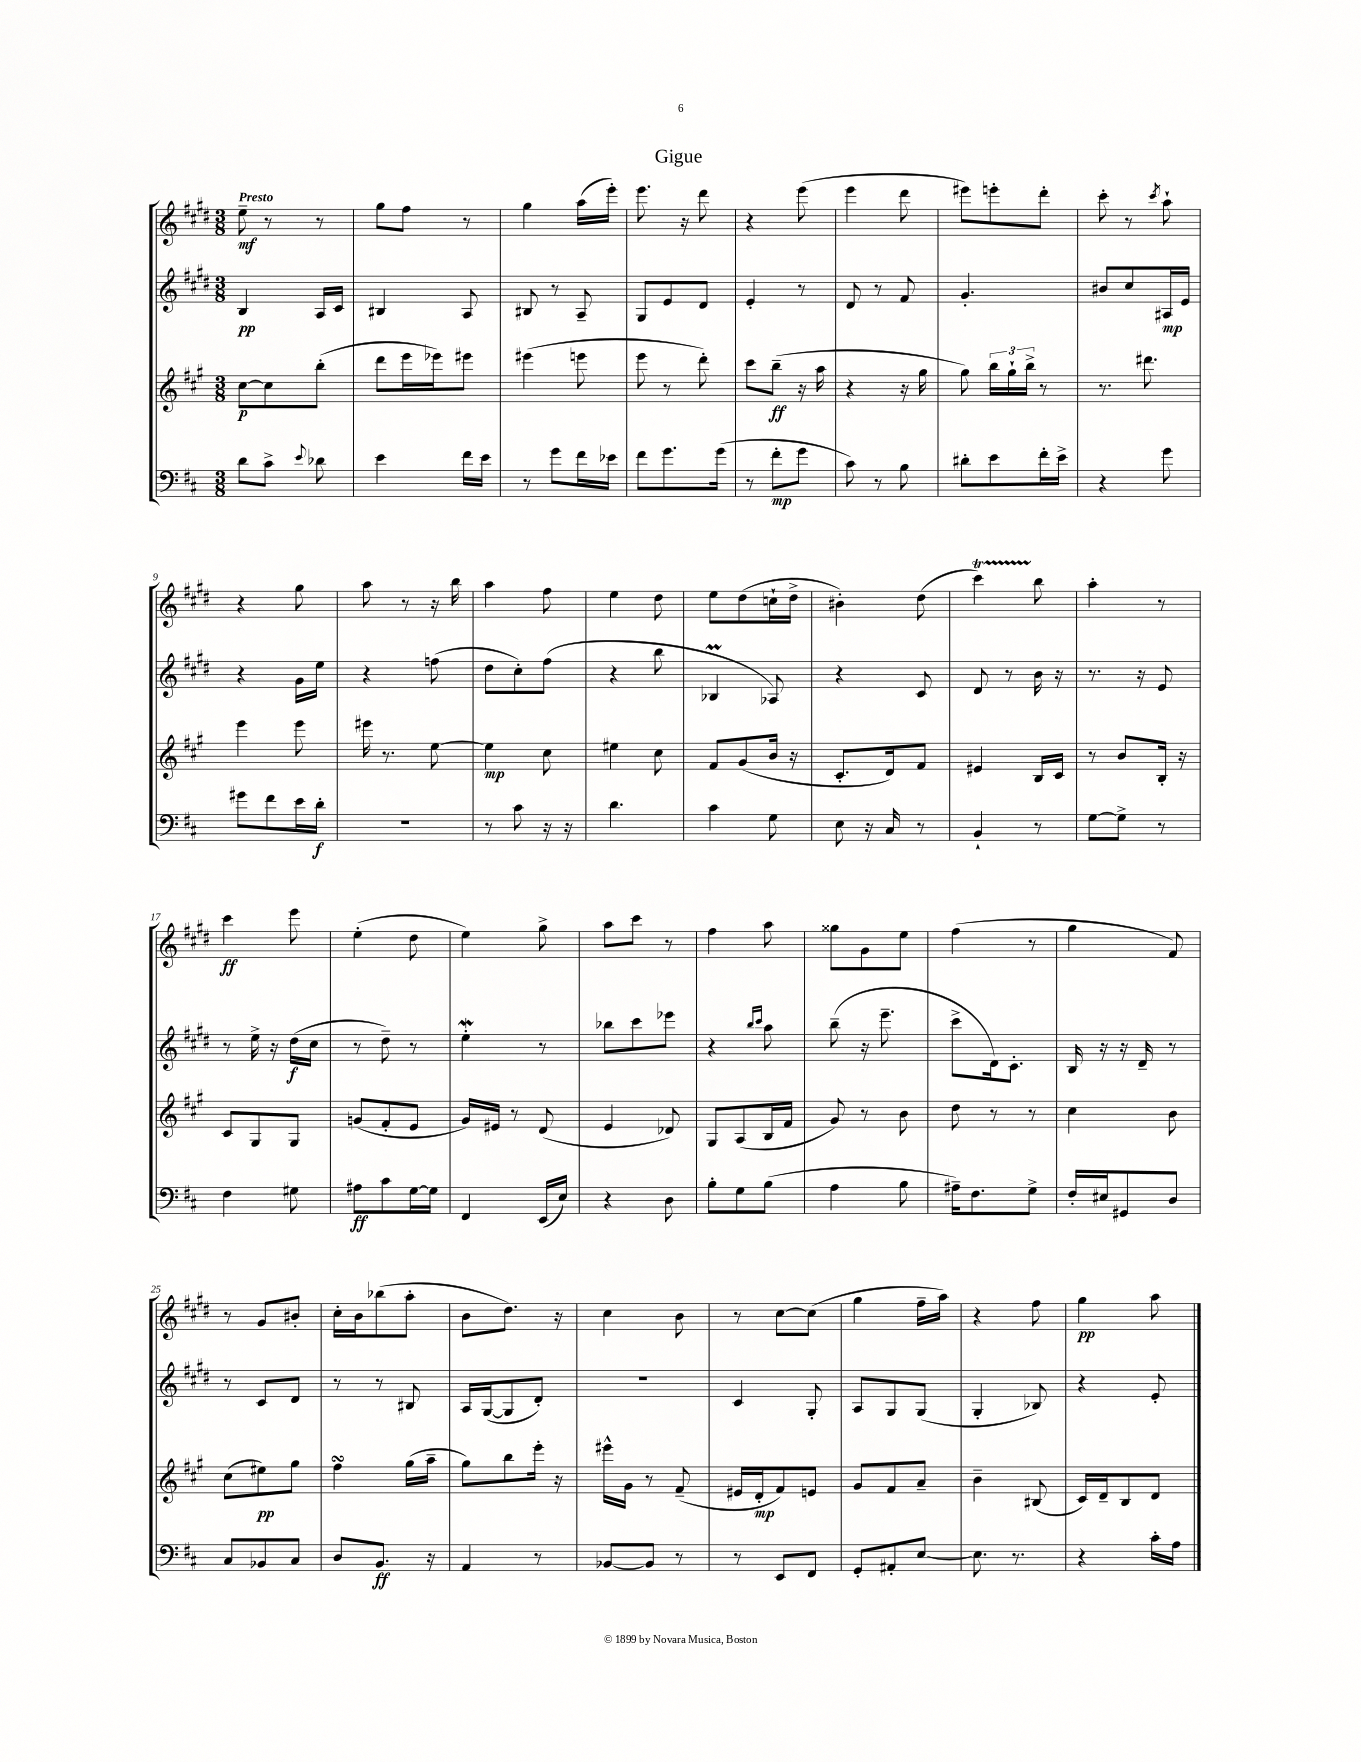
\header { title = "Gigue" }
<<
\new StaffGroup <<
\new Staff = "s0" {
    \clef treble \key e \major \numericTimeSignature \time 3/8 \tempo "Presto"
    \autoBeamOff e''8--\mf r8 r8 |
    gis''8[ fis''8] r8 |
    gis''4 a''16[( e'''16]-.) |
    e'''8. r16 dis'''8 |
    r4 e'''8( |
    e'''4 dis'''8 |
    eis'''8[) e'''8-. dis'''8]-. |
    cis'''8-. r8 \acciaccatura { cis'''8 } a''8-! |
    r4 gis''8 |
    a''8 r8 r16 b''16 |
    a''4 fis''8 |
    e''4 dis''8 |
    e''8[ dis''8( c''16-! dis''16]-> |
    bis'4-.) dis''8( |
    cis'''4\startTrillSpan) b''8\stopTrillSpan |
    a''4-. r8 |
    cis'''4\ff e'''8 |
    e''4-.( dis''8 |
    e''4) gis''8-> |
    a''8[ cis'''8] r8 |
    fis''4 a''8 |
    gisis''8[ gis'8 e''8] |
    fis''4( r8 |
    gis''4 fis'8) |
    r8 gis'8[ bis'8]-. |
    cis''16[-. b'16 bes''8( a''8]-. |
    b'8[ dis''8.]) r16 |
    cis''4 b'8 |
    r8 cis''8[~ cis''8]( |
    gis''4 fis''16[-- a''16]) |
    r4 fis''8 |
    gis''4\pp a''8 \bar "|." |
}
\new Staff = "s1" {
    \clef treble \key e \major \numericTimeSignature \time 3/8
    \autoBeamOff b4\pp a16[ cis'16] |
    bis4 a8 |
    bis8 r8 a8-- |
    gis8[ e'8 dis'8] |
    e'4-. r8 |
    dis'8 r8 fis'8 |
    gis'4.-. |
    bis'8[ cis''8 ais16\mp e'16] |
    r4 gis'16[ e''16] |
    r4 f''8( |
    dis''8[ cis''8-.) fis''8]( |
    r4 b''8 |
    bes4\prall aes8) |
    r4 cis'8 |
    dis'8 r8 b'16 r16 |
    r8. r16 e'8 |
    r8 e''16-> r16 dis''16[\f( cis''16] |
    r8 dis''8--) r8 |
    e''4-.\mordent r8 |
    bes''8[ cis'''8 ees'''8] |
    r4 \grace { b''16[ cis'''16] } a''8 |
    b''8--( r16 e'''8.-- |
    cis'''8[-> dis'16) cis'8.]-. |
    b16 r16 r16 dis'16-- r8 |
    r8 cis'8[ dis'8] |
    r8 r8 bis8 |
    a16[ gis16~( gis8 dis'8]-.) |
    R4. |
    cis'4 gis8-. |
    a8[ gis8 gis8]( |
    gis4-. bes8) |
    r4 e'8-. \bar "|." |
}
\new Staff = "s2" {
    \clef treble \key a \major \numericTimeSignature \time 3/8
    \autoBeamOff cis''8[~\p cis''8 b''8]-.( |
    d'''8[ e'''16 ees'''16) eis'''8] |
    eis'''4( e'''8 |
    e'''8 r8 d'''8-.) |
    cis'''8[ b''8]--\ff( r16 a''16 |
    r4 r16 gis''16 |
    gis''8) \tuplet 3/2 { b''16[ gis''16-! b''16]-> } r8 |
    r8. dis'''8. |
    e'''4 e'''8 |
    eis'''16 r8. e''8~ |
    e''4\mp cis''8 |
    eis''4 cis''8 |
    fis'8[ gis'8( b'16] r16 |
    cis'8.[-. d'16) fis'8] |
    eis'4 b16[ cis'16] |
    r8 b'8[ b16]-. r16 |
    cis'8[ gis8 gis8] |
    g'8[( fis'8-. e'8] |
    gis'16[) eis'16] r8 d'8( |
    e'4 des'8) |
    gis8[ a8( b16 fis'16] |
    gis'8) r8 b'8 |
    d''8 r8 r8 |
    cis''4 b'8 |
    cis''8[( eis''8\pp) gis''8] |
    fis''4\turn gis''16[( a''16]-- |
    gis''8[) b''8 e'''16]-. r16 |
    eis'''16[-^ gis'16] r8 fis'8--( |
    eis'16[ d'16-.\mp fis'8) e'8] |
    gis'8[ fis'8 a'8]-- |
    b'4-- bis8( |
    cis'16[) d'16-- b8 d'8] \bar "|." |
}
\new Staff = "s3" {
    \clef bass \key d \major \numericTimeSignature \time 3/8
    \autoBeamOff d'8[ cis'8]-> \appoggiatura { e'8 } des'8 |
    e'4 fis'16[ e'16] |
    r8 g'8[ fis'16 ees'16] |
    fis'8[ g'8. g'16]( |
    r8 fis'8[-.\mp g'8] |
    cis'8) r8 b8 |
    dis'8[-. e'8 fis'16-. e'16]-> |
    r4 g'8 |
    gis'8[ fis'8 e'16 d'16]-.\f |
    r4. |
    r8 cis'8 r16 r16 |
    d'4. |
    cis'4 g8 |
    e8 r16 cis16 r8 |
    b,4-! r8 |
    g8[~ g8]-> r8 |
    fis4 gis8 |
    ais8[\ff cis'8 g16~ g16] |
    fis,4 e,16[( e16]) |
    r4 d8 |
    b8[-. g8 b8]( |
    a4 b8 |
    ais16[--) fis8. g8]-> |
    fis16[-. eis16 gis,8 d8] |
    cis8[ bes,8 cis8] |
    d8[ b,8.]\ff r16 |
    a,4 r8 |
    bes,8[~ bes,8] r8 |
    r8 e,8[ fis,8] |
    g,8[-. ais,8-. e8]~ |
    e8. r8. |
    r4 cis'16[-. a16] \bar "|." |
}
>>
>>
